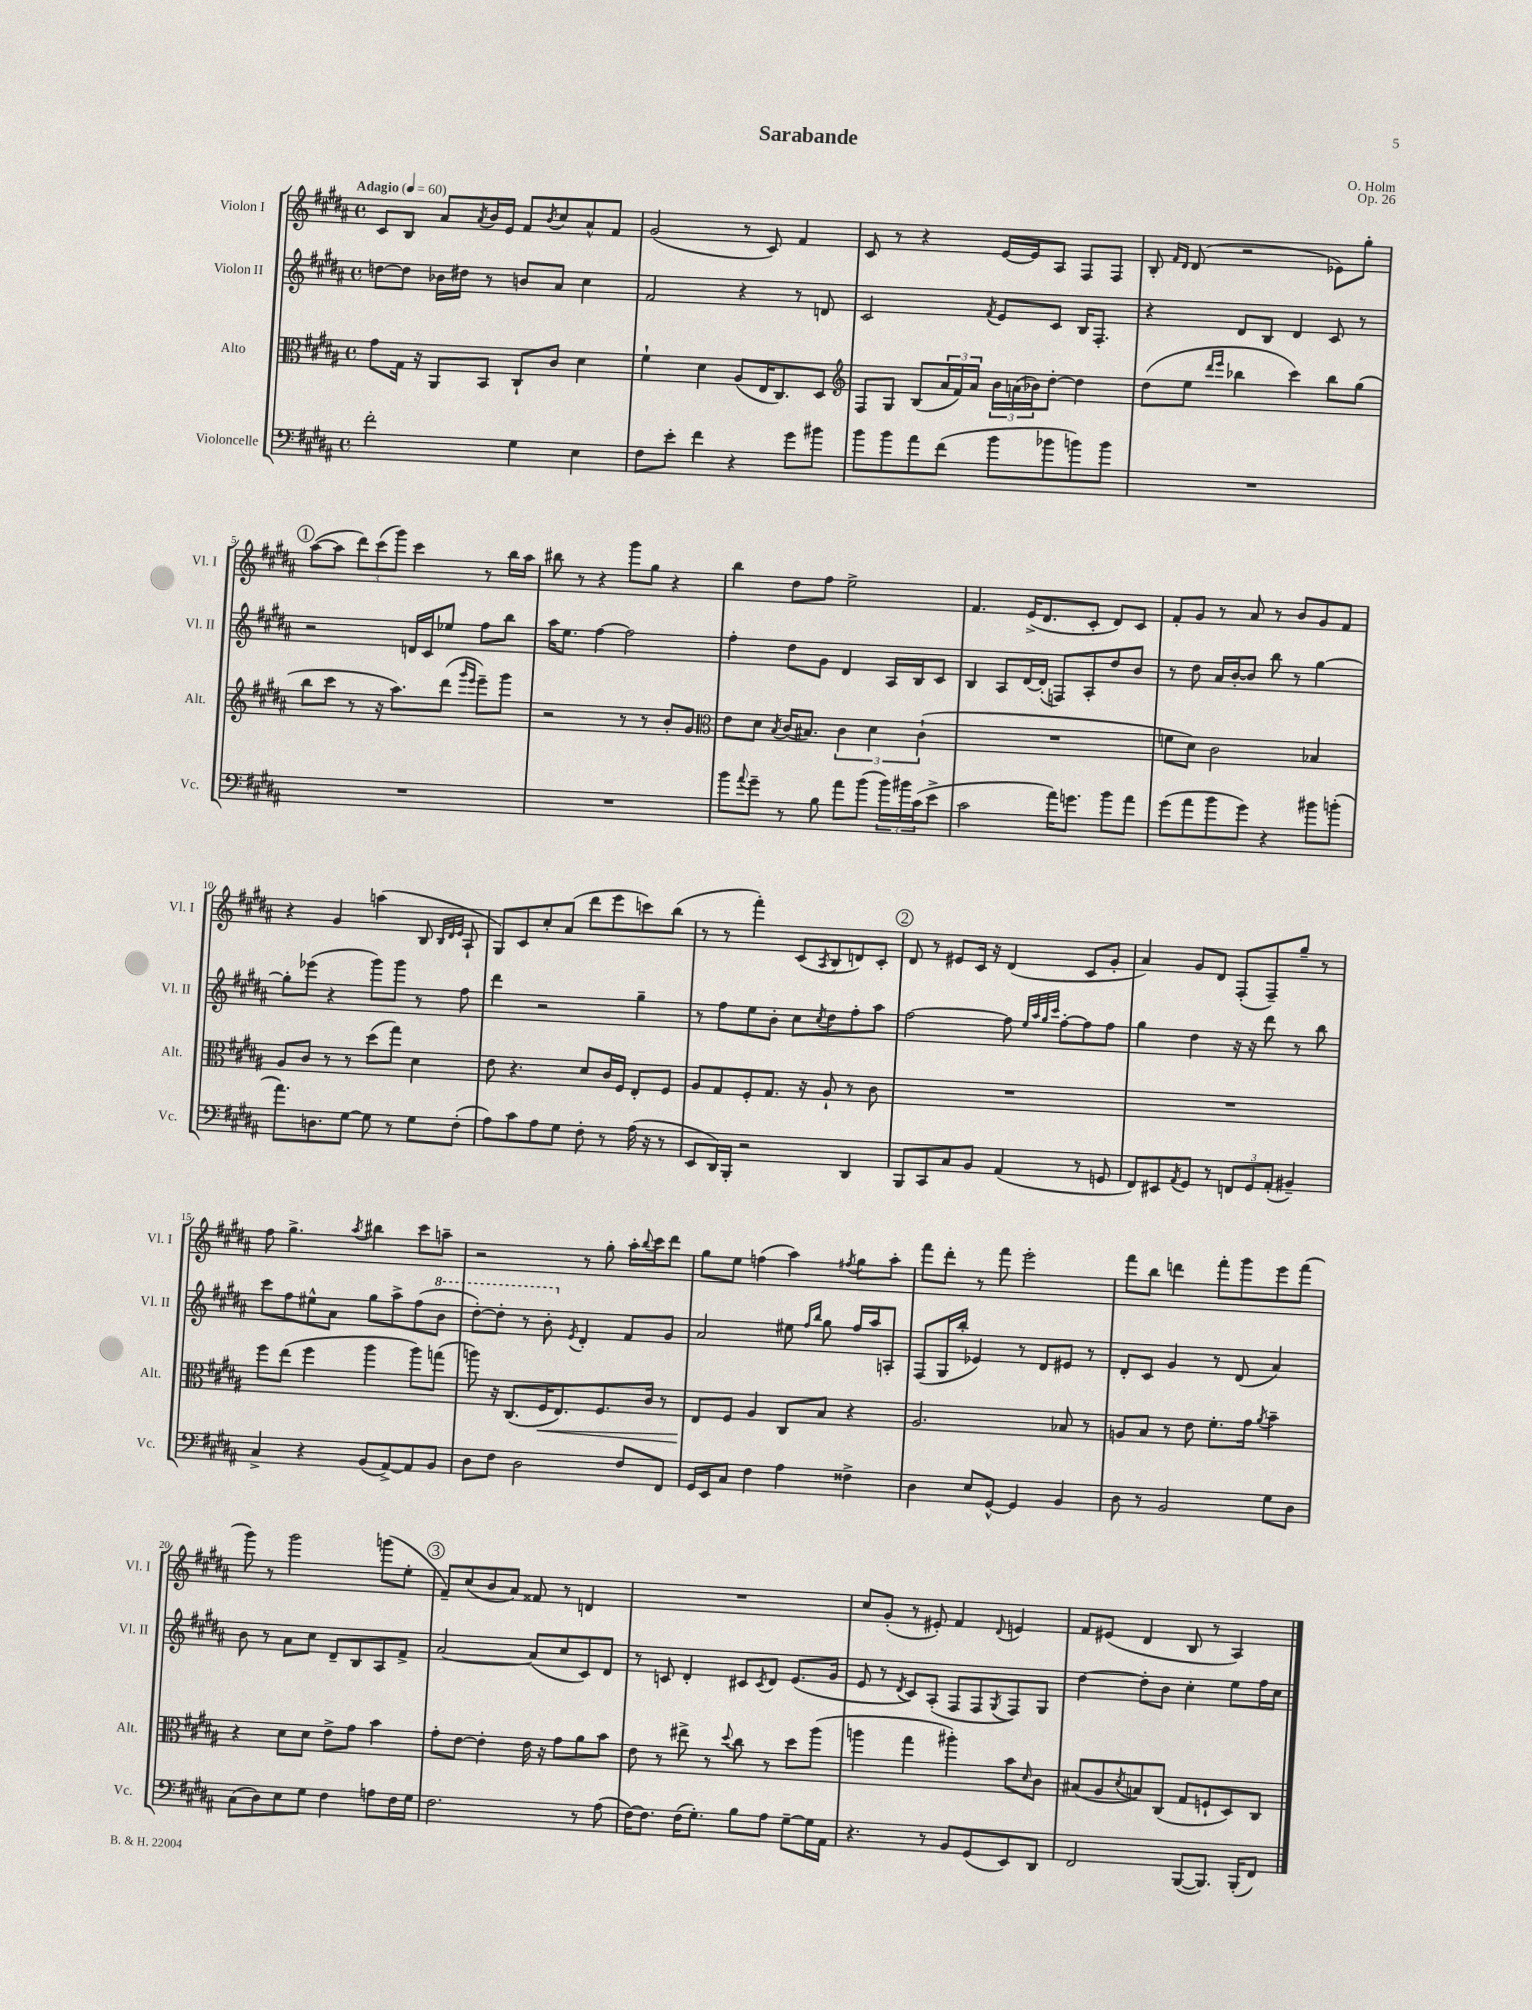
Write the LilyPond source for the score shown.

\header { title = "Sarabande" composer = "O. Holm" opus = "Op. 26" }
<<
\new StaffGroup <<
\new Staff = "s0" \with { instrumentName = "Violon I" shortInstrumentName = "Vl. I" } {
    \clef treble \key b \major \defaultTimeSignature \time 4/4 \tempo "Adagio" 4 = 60
    cis'8 b8 ais'8 \acciaccatura { ais'8 } b'16 e'16 fis'8 \acciaccatura { b'8 } cis''8 ais'8-^ fis'8 |
    gis'2( r8 cis'8) fis'4 |
    cis'8 r8 r4 e'16~ e'16 ais8 fis8 fis8 |
    b8-. \grace { fis'16 dis'16 } dis'8( r2 ees'8) gis''8-. |
    \mark \markup { \circle "1" } ais''8~( ais''8 \tuplet 3/2 { dis'''8) cis'''8( gis'''8) } cis'''4 r8 b''16 ais''16 |
    bis''8 r8 r4 gis'''8 gis''8 r4 |
    b''4 dis''8 fis''8 e''2-> |
    fis'4. e'16->( dis'8. cis'8-. dis'8) cis'8 |
    fis'8-. gis'8 r8 ais'8 r8 b'8 gis'8 fis'8 |
    r4 gis'4 a''4( b8 \grace { b32 dis'32 e'32 } ais8-! |
    gis8) cis'8 cis''8-. ais'8( dis'''8 e'''8 c'''8) b''8( |
    r8 r8 fis'''4-.) cis'8( \acciaccatura { ais8 } b8 d'8) cis'8-. |
    \mark \markup { \circle "2" } dis'8 r8 eis'8 cis'16 r16 dis'4( cis'8 gis'8-. |
    ais'4) gis'8 dis'8 fis8-.( fis8--) gis''8-- r8 |
    fis''8 gis''4.-> \acciaccatura { ais''8 } bis''4 cis'''8 a''8-- |
    r2 r8 gis''8-. ais''16-. \appoggiatura { b''8 } cis'''16 dis'''8 |
    gis''8 e''8 f''4( ais''4) \acciaccatura { fis''8 } gis''8 ais''8-. |
    fis'''8 dis'''8-. r8 fis'''8 e'''2-. |
    fis'''8 b''8 d'''4 fis'''8-. gis'''8 e'''8 fis'''8( |
    gis'''8) r8 gis'''2 g'''8( e''8-. |
    \mark \markup { \circle "3" } fis'8--) cis''8( b'8 ais'8) fisis'8 r8 d'4 |
    R1 |
    cis''8 gis'8-.( r8 eis'8-.) fis'4 \appoggiatura { dis'8 } e'4 |
    fis'8 eis'8( dis'4 b8 r8 ais4) \bar "|." |
}
\new Staff = "s1" \with { instrumentName = "Violon II" shortInstrumentName = "Vl. II" } {
    \clef treble \key b \major \defaultTimeSignature \time 4/4
    d''8~ d''8 bes'16 dis''16 r8 b'8 ais'8 cis''4 |
    fis'2 r4 r8 d'8 |
    cis'2 \acciaccatura { fis'8 } e'8 cis'8 b16 fis8.-. |
    r4 dis'8 b8 dis'4 cis'8 r8 |
    \mark \markup { \circle "1" } r2 d'16 cis'16 ees''8 fis''8 b''8 |
    ais''16 e''8. fis''4~ fis''2 |
    fis''4-. dis''8 gis'8 dis'4 ais16 b16 cis'8 |
    b4 ais8 dis'16~ dis'16-.( f8) ais8-. dis''8 b'8 |
    r8 dis''8 ais'16 b'16~-. b'8 b''8 r8 gis''4~ |
    gis''8-. ees'''8( r4 gis'''8) gis'''8 r8 fis''8 |
    dis'''4 r2 gis''4-- |
    r8 fis''8 e''8 b'8-. cis''8 \acciaccatura { cis''8 } dis''8 fis''8-. ais''8 |
    \mark \markup { \circle "2" } fis''2~ fis''8 \grace { e''32 ais''32 gis''32 cis'''32 } fis''8~-. fis''8 fis''8 |
    gis''4 dis''4 r16 r16 dis'''8 r8 b''8 |
    cis'''8 fis''8 eis''8-^ ais'8 gis''8 ais''8-> fis''8( \ottava #1 b''8 |
    dis'''8~-.) dis'''8-. r8 b''8-. \ottava #0 \acciaccatura { e'8 } dis'4-. fis'8 gis'8 |
    ais'2 eis''8 \grace { fis''16 b''16 } gis''8 fis''16 ais''16 a8-. |
    fis8( gis16 b''16-. ees'4) r8 dis'8 eis'8 r8 |
    dis'8-. cis'8 gis'4 r8 dis'8( ais'4) |
    b'8 r8 ais'8 cis''8 dis'8-- b8 ais8 fis'8-> |
    \mark \markup { \circle "3" } ais'2~ ais'8( cis''8 cis'8) dis'8 |
    r8 c'8 dis'4-. cis'8 \acciaccatura { cis'8 } dis'8 e'8.( gis'16 |
    e'8 r8 \acciaccatura { dis'8 } cis'8) ais8-.( fis8 fis8 \acciaccatura { gis8 } fis8) gis8 |
    dis''4~ dis''8-. b'8 cis''4-. e''8 fis''16 cis''16 \bar "|." |
}
\new Staff = "s2" \with { instrumentName = "Alto" shortInstrumentName = "Alt." } {
    \clef alto \key b \major \defaultTimeSignature \time 4/4
    gis'8 gis16 r16 ais,8 b,8 cis8-! cis'8 dis'4 |
    fis'4-! dis'4 ais8( e16 cis8.) dis8 |
    \clef treble fis8 gis8 b8( \tuplet 3/2 { ais'16 fis'16) ais'16 } \tuplet 3/2 { b'16 a'16( bes'16) } dis''8~-. dis''4 |
    dis''8( e''8 \grace { dis'''16 e'''16 } bes''4 cis'''4) bes''8 gis''8( |
    \mark \markup { \circle "1" } b''8 cis'''8 r8 r16 ais''8.) dis'''8( \grace { gis'''16 e'''16 } e'''8--) gis'''8 |
    r2 r8 r8 b'8-. gis'8 |
    \clef alto e'8 dis'8 \acciaccatura { b8 } cis'16( bis8.) \tuplet 3/2 { cis'4 dis'4 cis'4-!( } |
    R1 |
    f'8 dis'8) cis'2 bes4 |
    ais8 cis'8 r8 r8 dis''8( gis''8) dis'4 |
    e'8 r4. dis'8 cis'16 fis16 e8-. fis8 |
    ais8 gis8 fis8-. gis8. r16 ais8-! r8 cis'8 |
    \mark \markup { \circle "2" } R1 |
    R1 |
    fis''8 e''8( fis''4 ais''4 ais''8) g''8( |
    a''8) r16 cis8.( fis16\< e8.) fis8. cis'16 r8 |
    e8\! fis8 ais4 cis8 b8 r4 |
    ais2. bes8 r8 |
    a8 b8 r8 e'8 fis'8.-. gis'16 \acciaccatura { ais'8 } b'4-- |
    r4 dis'8 dis'8 e'8-> gis'8 b'4 |
    \mark \markup { \circle "3" } gis'8-. e'8~ e'4-. e'16 r16 gis'8 ais'8 b'8 |
    e'8 r8 eis''8-> r8 \appoggiatura { dis''8 } cis''8 r8 dis''8 ais''8( |
    a''4 gis''4 ais''4-.) b'8 \grace { dis'16 } cis'8 |
    bis8( ais8 \acciaccatura { dis'8 } b8) cis8( gis8 f8-! dis8) cis8 \bar "|." |
}
\new Staff = "s3" \with { instrumentName = "Violoncelle" shortInstrumentName = "Vc." } {
    \clef bass \key b \major \defaultTimeSignature \time 4/4
    fis'2-. gis4 e4 |
    fis8 e'8-. fis'4 r4 gis'8 bis'8 |
    b'8 b'8 ais'8 fis'8( b'8 bes'8 b'8) b'8 |
    R1 |
    \mark \markup { \circle "1" } R1 |
    R1 |
    b'8 \appoggiatura { ais'8 } gis'8-- r8 b8 ais'8 b'8( \tuplet 3/2 { b'16) bis'16 cis'16( } e'8-> |
    cis'2 ais'16) g'8. b'8 ais'8 |
    gis'8( ais'8 b'8 gis'8) r4 bis'8 b'8-.( |
    ais'8.) d8. gis8~ gis8 r8 gis8 fis8-.( |
    ais8) cis'8 ais8 gis8 fis8-. r8 ais16( r16 r8 |
    e,8 dis,16) b,,16-. r2 dis,4 |
    \mark \markup { \circle "2" } b,,8 cis,8 cis8 b,8 ais,4( r8 g,8 |
    fis,8) eis,8 \acciaccatura { ais,8 } gis,8 r8 \tuplet 3/2 { f,8 gis,8 ais,8-.( } bis,4--) |
    cis4-> r4 b,8( ais,8~->) ais,8 b,8 |
    dis8 fis8 dis2 fis8 fis,8 |
    gis,16 e,16 cis8 fis4 ais4 fisis4-> |
    dis4 e8 gis,8~-^ gis,4 b,4 |
    dis8 r8 b,2 gis8 dis8 |
    cis8( dis8) e8 gis8 fis4 a8 fis16 gis16 |
    \mark \markup { \circle "3" } fis2. r8 ais8( |
    fis16~) fis8. fis16( gis8.-.) b8 ais8 gis8~-- gis16 ais,16 |
    r4. r8 b,8 gis,8( e,8) dis,8 |
    fis,2 b,,8~( b,,8.) b,,16-.( fis,8) \bar "|." |
}
>>
>>
